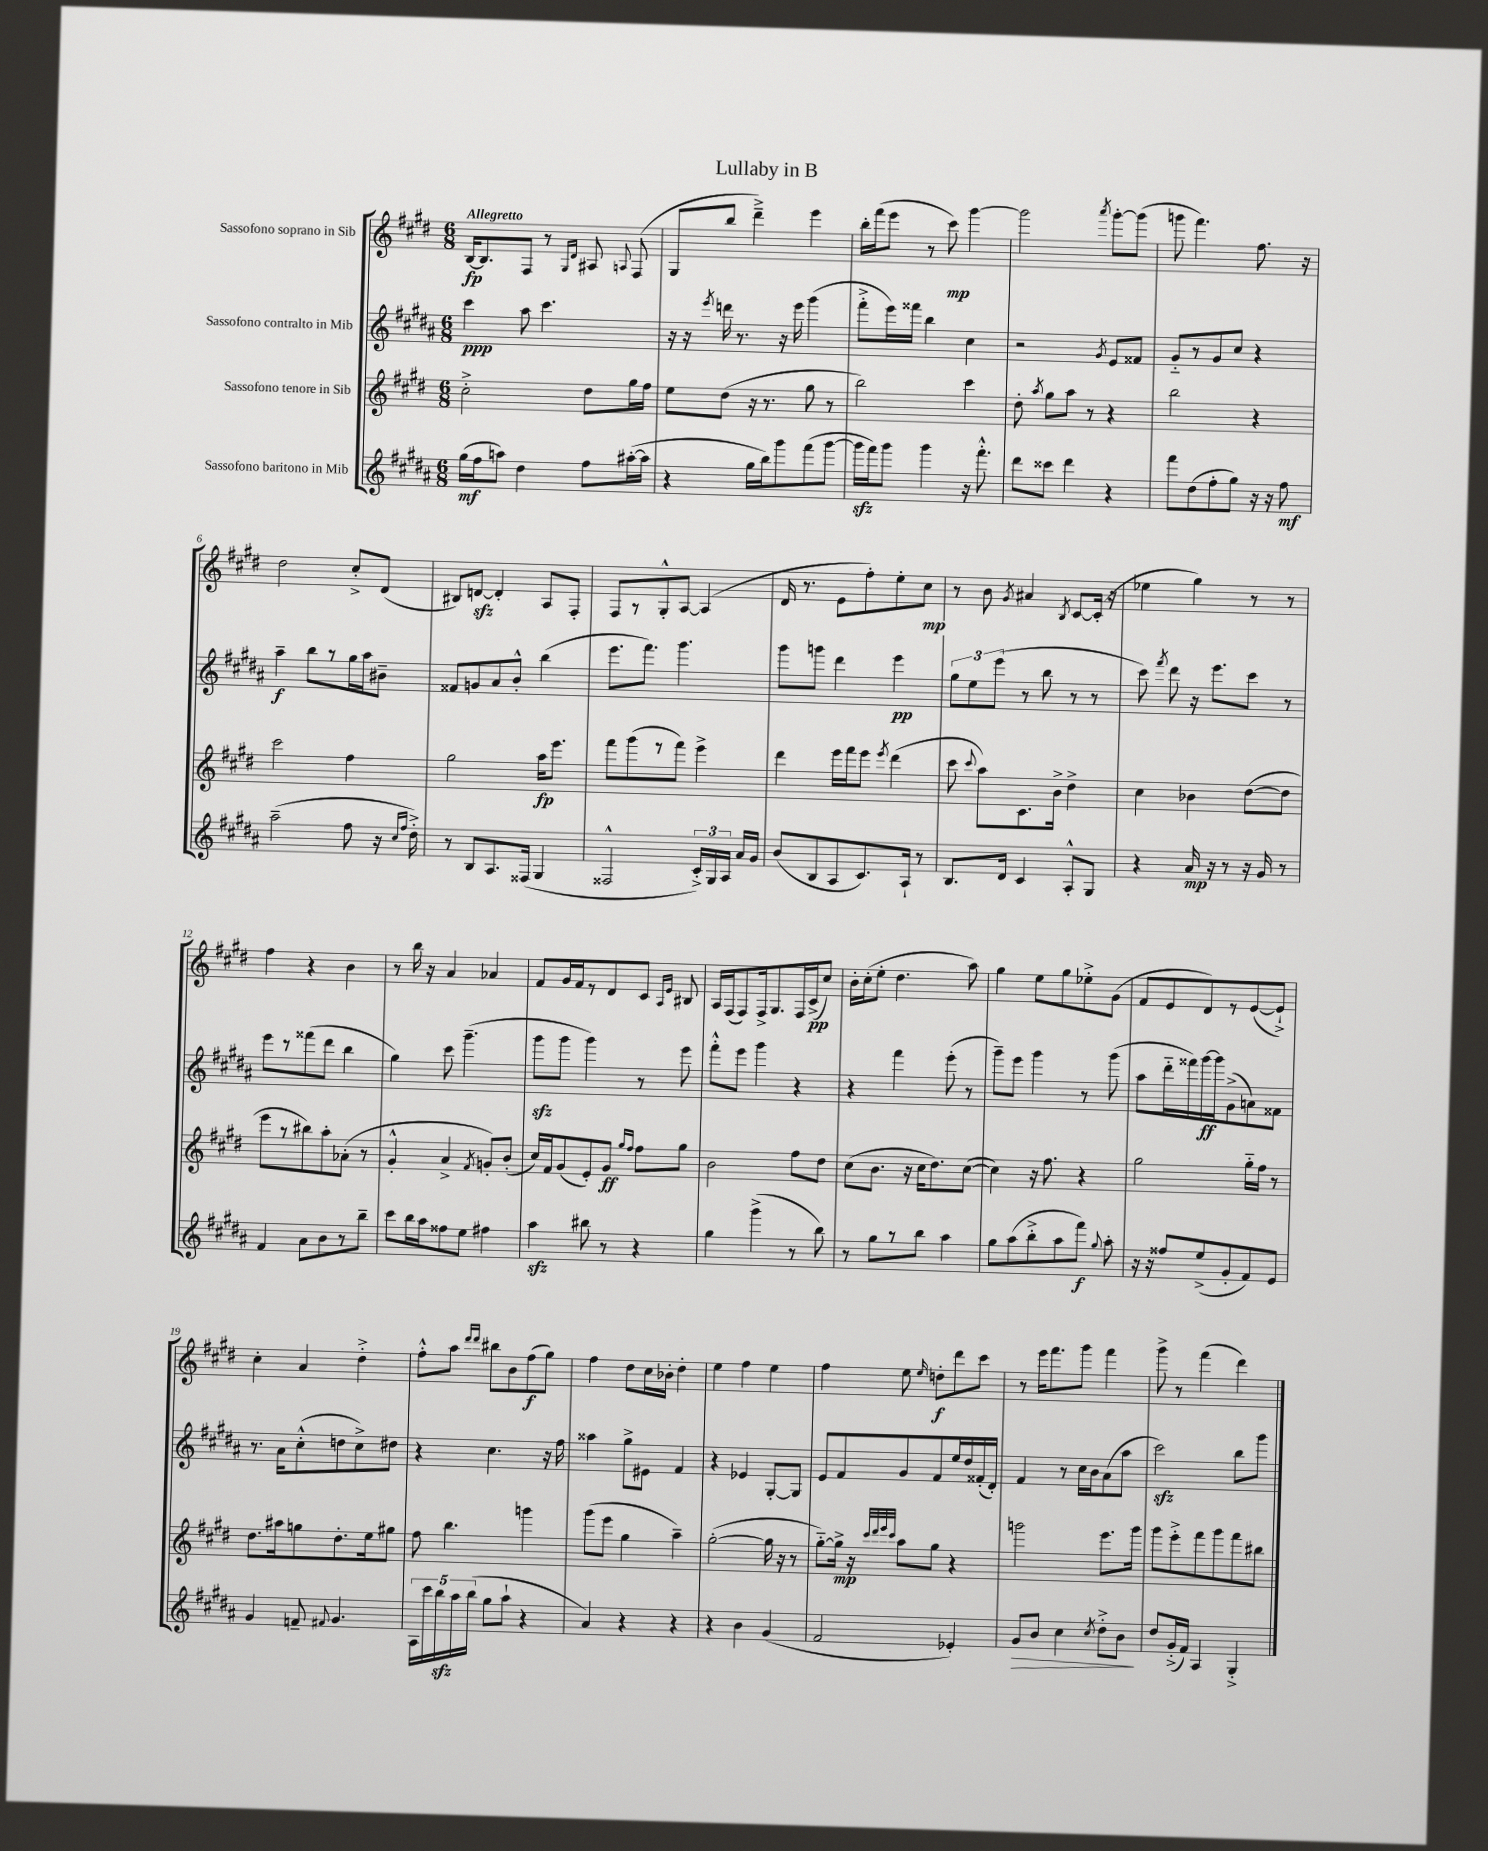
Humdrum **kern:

**kern	**dynam	**kern	**dynam	**kern	**dynam	**kern	**dynam
*part4	*part4	*part3	*part3	*part2	*part2	*part1	*part1
*staff4	*staff4	*staff3	*staff3	*staff2	*staff2	*staff1	*staff1
*I"Sassofono baritono in Mib	*	*I"Sassofono tenore in Sib	*	*I"Sassofono contralto in Mib	*	*I"Sassofono soprano in Sib	*
*clefG2	*	*clefG2	*	*clefG2	*	*clefG2	*
*k[f#c#g#d#a#]	*	*k[f#c#g#d#]	*	*k[f#c#g#d#a#]	*	*k[f#c#g#d#]	*
*M6/8	*	*M6/8	*	*M6/8	*	*M6/8	*
=1	=1	=1	=1	=1	=1	=1	=1
!	!	!	!	!	!	!LO:TX:a:B:t=Allegretto	!
(16gg#\LL	mf	2cc#'^\	.	4ccc#\	ppp	[16B/KL	fp
16ff#\J	.	.	.	.	.	8.B/]	.
8aan\J)	.	.	.	.	.	.	.
4dd#\	.	.	.	8aa#\	.	8F#/J	.
.	.	.	.	4.ccc#\	.	8r	.
.	.	.	.	.	.	16qqG#/LL	.
.	.	.	.	.	.	16qqd#/JJ	.
8ff#\L	.	8dd#\L	.	.	.	8A#X/	.
.	.	.	.	.	.	8qqAn/	.
([16aa#X'\L	.	16gg#\L	.	.	.	(8F#/	.
16aa#\JJ]	.	16ff#\JJ	.	.	.	.	.
=2	=2	=2	=2	=2	=2	=2	=2
4r	.	8ee\L	.	16r	.	8G#/L	.
.	.	.	.	16r	.	.	.
.	.	.	.	8qeee/	.	.	.
.	.	(8dd#\J	.	16dddn\	.	8bb/J	.
.	.	.	.	8.r	.	.	.
16gg#\LL	.	16r	.	.	.	4ddd#~^\)	.
16bb\J)	.	8.r	.	.	.	.	.
8ggg#\	.	.	.	16r	.	.	.
.	.	.	.	16eee\	.	.	.
(8fff#\	.	8gg#\	.	(4ggg#\	.	4eee\	.
[8ggg#\J	.	8r	.	.	.	.	.
=3	=3	=3	=3	=3	=3	=3	=3
16ggg#zz\LL]	.	2bb\)	.	8fff#'^\L	.	16bb'\LL	.
16fff#\J)	.	.	.	.	.	(16fff#\J	.
8ggg#\J	.	.	.	16eee\L)	.	8eee\J	.
.	.	.	.	16fff##X\JJ	.	.	.
4ggg#\	.	.	.	4bb\	.	8r	.
.	.	.	.	.	.	8ccc#\)	mp
16r	.	4ccc#\	.	4cc#\	.	[4ggg#\	.
8.fff#'^^\	.	.	.	.	.	.	.
=4	=4	=4	=4	=4	=4	=4	=4
8ddd#\L	.	8dd#'\	.	2r	.	2ggg#\]	.
.	.	8qaa/	.	.	.	.	.
8ccc##X\J	.	8gg#\L	.	.	.	.	.
4ddd#\	.	8aa\J	.	.	.	.	.
.	.	8r	.	.	.	.	.
.	.	.	.	8qg#/	.	8qaaa/	.
4r	.	4r	.	8e/L	.	[8ggg#'\L	.
.	.	.	.	8f##X/J	.	(8ggg#\J]	.
=5	=5	=5	=5	=5	=5	=5	=5
8fff#\L	.	2bb\	.	8g#/L	.	8gggn\	.
(8dd#\	.	.	.	8r	.	4.fff#\)	.
8ff#'\	.	.	.	8g#/	.	.	.
8gg#\J)	.	.	.	8cc#/J	.	.	.
16r	.	4r	.	4r	.	8.ff#\	.
16r	.	.	.	.	.	.	.
8ff#\	mf	.	.	.	.	.	.
.	.	.	.	.	.	16r	.
!!LO:LB:g=z
=6	=6	=6	=6	=6	=6	=6	=6
(2aa#~\	.	2ccc#\	.	4aa#~\	f	2dd#\	.
.	.	.	.	8bb\L	.	.	.
.	.	.	.	8r	.	.	.
8ff#\	.	4ff#\	.	16gg#\L	.	8cc#'^/L	.
.	.	.	.	16aa#\J	.	.	.
16r	.	.	.	8b#X~\J	.	(8d#/J	.
16qqcc#/LL	.	.	.	.	.	.	.
16qqff#/JJ	.	.	.	.	.	.	.
16dd#'^\)	.	.	.	.	.	.	.
=7	=7	=7	=7	=7	=7	=7	=7
8r	.	2gg#\	.	8f##X/L	.	8B#X/L)	.
8B/L	.	.	.	8gn/	.	[8dnzz/J	.
8.A#/	.	.	.	8a#/	.	4d'/]	.
.	.	.	.	8b'^^/J	.	.	.
(16F##X/Jk	.	.	.	.	.	.	.
4G#/	.	16aa\KL	fp	(4bb\	.	8A/L	.
.	.	8.eee\J	.	.	.	.	.
.	.	.	.	.	.	8F#'/J	.
=8	=8	=8	=8	=8	=8	=8	=8
2F##X^^/	.	8fff#\L	.	8.eee\L	.	8F#/L	.
.	.	(8ggg#\	.	.	.	8r	.
.	.	.	.	8.fff#\J)	.	.	.
.	.	8r	.	.	.	8G#'^^/	.
.	.	8fff#\J)	.	4.ggg#\	.	[8A/J	.
24c#'^/LL)	.	4eee^\	.	.	.	(4A/]	.
24G#/	.	.	.	.	.	.	.
24A#/JJ	.	.	.	.	.	.	.
16a#/LL	.	.	.	.	.	.	.
16g#/JJ	.	.	.	.	.	.	.
=9	=9	=9	=9	=9	=9	=9	=9
(8b/L	.	4ddd#\	.	8ggg#\L	.	16d#/	.
.	.	.	.	.	.	8.r	.
8B/	.	.	.	8gggn\J	.	.	.
8A#/	.	16eee\LL	.	4ddd#\	.	8e\L	.
.	.	16fff#\J	.	.	.	.	.
8.c#/)	.	8eee\J	.	.	.	8ff#'\)	.
.	.	8qeee/	.	.	.	.	.
.	.	(4ddd#\	.	4eee\	pp	8ee'\	.
16A#`/Jk	.	.	.	.	.	.	.
8r	.	.	.	.	.	8cc#\J	mp
=10	=10	=10	=10	=10	=10	=10	=10
8.B/L	.	8ccc#\	.	12gg#\L	.	8r	.
.	.	.	.	12ee\	.	.	.
.	.	8qqccc#/	.	.	.	.	.
.	.	8aa\L)	.	.	.	8b\	.
.	.	.	.	(12eee\J	.	.	.
16d#/Jk	.	.	.	.	.	.	.
.	.	.	.	.	.	8qg#/	.
4c#/	.	8.c#\	.	8r	.	4a#X/	.
.	.	.	.	8bb\	.	.	.
.	.	16b^\Jk	.	.	.	.	.
.	.	.	.	.	.	8qB/	.
8A#'^^/L	.	4dd#^\	.	8r	.	[8c#/L	.
8G#/J	.	.	.	8r	.	(16c#'/Jk]	.
.	.	.	.	.	.	16r	.
=11	=11	=11	=11	=11	=11	=11	=11
4r	.	4cc#\	.	8ccc#\)	.	4ee-X\	.
.	.	.	.	8qfff#/	.	.	.
.	.	.	.	8ddd#\	.	.	.
16a#/	mp	4b-X\	.	16r	.	4gg#\)	.
16r	.	.	.	8.eee\L	.	.	.
8r	.	.	.	.	.	.	.
16r	.	([8dd#\L	.	8ccc#\J	.	8r	.
16g#/	.	.	.	.	.	.	.
8r	.	8dd#\J]	.	8r	.	8r	.
!!LO:LB:g=z
=12	=12	=12	=12	=12	=12	=12	=12
4f#/	.	8eee\L	.	8eee\L	.	4ff#\	.
.	.	8r	.	8r	.	.	.
8a#\L	.	8bb#X\)	.	(8fff##X\	.	4r	.
8b\	.	8aa'\	.	8ddd#\J	.	.	.
8r	.	(8a-X'\J	.	4bb\	.	4b\	.
8bb~\J	.	8r	.	.	.	.	.
=13	=13	=13	=13	=13	=13	=13	=13
8ccc#\L	.	4g#'^^/	.	4gg#\)	.	8r	.
16bb\L	.	.	.	.	.	16bb\	.
16aa#\J	.	.	.	.	.	16r	.
8ff##X\	.	4a^/	.	8ccc#\	.	4a/	.
8ee\J	.	.	.	(4.ggg#~\	.	.	.
.	.	8qf#/	.	.	.	.	.
4ff#X\	.	8gn'/L)	.	.	.	4a-X/	.
.	.	(8b'/J	.	.	.	.	.
=14	=14	=14	=14	=14	=14	=14	=14
4aa#zz\	.	16cc#/LL)	.	8ggg#zz\L	.	8f#/L	.
.	.	16f#/J	.	.	.	.	.
.	.	(8g#/	.	8ggg#\J	.	16g#/L	.
.	.	.	.	.	.	16f#/J	.
8bb#X\	.	8e'/)	.	4ggg#\)	.	8r	.
8r	.	8g#/J	ff	.	.	8d#/	.
.	.	16qqgg#/LL	.	.	.	.	.
.	.	16qqff#/JJ	.	.	.	.	.
4r	.	8ff#\L	.	8r	.	8c#/J	.
.	.	.	.	.	.	16qqA/LL	.
.	.	.	.	.	.	16qqe/JJ	.
.	.	8gg#\J	.	8eee\	.	8B#X/	.
=15	=15	=15	=15	=15	=15	=15	=15
4gg#\	.	2b\	.	8fff#'^^\L	.	16A/LL	.
.	.	.	.	.	.	(16F#/J	.
.	.	.	.	8eee\J	.	8F#/)	.
(4ggg#^\	.	.	.	4ggg#\	.	16F#^/k	.
.	.	.	.	.	.	8.G#/	.
8r	.	8ff#\L	.	4r	.	16F#/L	.
.	.	.	.	.	.	(16c#^/J	pp
8bb\)	.	8dd#\J	.	.	.	8cc#/J)	.
=16	=16	=16	=16	=16	=16	=16	=16
8r	.	(8cc#\L	.	4r	.	16b'\LL	.
.	.	.	.	.	.	(16cc#'\J	.
8gg#\L	.	8.b\J	.	.	.	8ee'\J	.
8r	.	.	.	4fff#\	.	4.dd#\	.
.	.	16r	.	.	.	.	.
8bb\J	.	16cc#\KL	.	.	.	.	.
.	.	8.dd#\)	.	.	.	.	.
4aa#\	.	.	.	(8eee'\	.	.	.
.	.	([8cc#\J	.	8r	.	8aa\)	.
=17	=17	=17	=17	=17	=17	=17	=17
8gg#\L	.	4cc#\])	.	8ggg#~\L)	.	4gg#\	.
(8aa#\	.	.	.	8eee\J	.	.	.
8bb'^\	.	16r	.	4ggg#\	.	8ee\L	.
.	.	8.ff#\	.	.	.	.	.
8aa#\	.	.	.	.	.	8gg#\	.
8fff#\J)	f	4r	.	8r	.	8ee-X'^\	.
8qqgg#/	.	.	.	.	.	.	.
8aa#'\	.	.	.	(8ggg#\	.	(8g#\J	.
=18	=18	=18	=18	=18	=18	=18	=18
16r	.	2gg#\	.	8aa#\L	.	8f#/L	.
16r	.	.	.	.	.	.	.
8ff##X/L	.	.	.	16ddd#\L	.	8e/	.
.	.	.	.	16fff##X\)	.	.	.
(8ee^/	.	.	.	[16ggg#\	ff	8d#/)	.
.	.	.	.	16ggg#\J]	.	.	.
8g#'/	.	.	.	(8g#^\	.	8r	.
8f#/)	.	16gg#\LL	.	8an\)	.	([8e/	.
.	.	16ff#\JJ	.	.	.	.	.
8e/J	.	8r	.	8f##X\J	.	8e`^/J])	.
!!LO:LB:g=z
=19	=19	=19	=19	=19	=19	=19	=19
4g#/	.	8.dd#\L	.	8.r	.	4cc#'\	.
.	.	16aa#X\k	.	16a#\KL	.	.	.
8fn~/	.	8ggn\	.	(8cc#'^^\	.	4a/	.
8qqf#X/	.	.	.	.	.	.	.
4.g#/	.	8.dd#'\	.	8ddn\	.	.	.
.	.	.	.	8cc#^\)	.	4dd#'^\	.
.	.	16ee\k	.	.	.	.	.
.	.	8gg#X\J	.	8dd#X\J	.	.	.
=20	=20	=20	=20	=20	=20	=20	=20
20A#\LL	.	8ff#\	.	4r	.	8ff#'^^\L	.
20ccc#\	.	.	.	.	.	.	.
20bbzz\	.	.	.	.	.	.	.
.	.	4.bb\	.	.	.	8aa\J	.
20aa#\	.	.	.	.	.	.	.
(20bb\JJ	.	.	.	.	.	.	.
.	.	.	.	.	.	16qqddd#/LL	.
.	.	.	.	.	.	16qqddd#/JJ	.
8gg#\L	.	.	.	4.cc#\	.	8bb#X\L	.
8aa#`\J	.	.	.	.	.	8b\	.
4r	.	4gggn\	.	.	.	(8ff#\	f
.	.	.	.	16r	.	8gg#\J)	.
.	.	.	.	16ff#\	.	.	.
=21	=21	=21	=21	=21	=21	=21	=21
4a#/)	.	(8ggg#\L	.	4aa##X\	.	4ff#\	.
.	.	8eee\J	.	.	.	.	.
4r	.	4gg#\	.	8gg#^\L	.	8dd#\L	.
.	.	.	.	8e#X\J	.	16cc#\L	.
.	.	.	.	.	.	16b-X'\JJ	.
4r	.	4aa~\)	.	4f#/	.	4dd#'\	.
=22	=22	=22	=22	=22	=22	=22	=22
4r	.	([2gg#'\	.	4r	.	4ee\	.
4b\	.	.	.	4e-X/	.	4ff#\	.
(4g#/	.	16gg#\]	.	[8G#'/L	.	4ee\	.
.	.	16r	.	.	.	.	.
.	.	8r	.	8G#/J]	.	.	.
=23	=23	=23	=23	=23	=23	=23	=23
2f#/	.	[8gg#\L)	.	8e/L	.	4ff#\	.
.	.	16gg#^\Jk]	mp	8f#/	.	.	.
.	.	16r	.	.	.	.	.
.	.	32qqccc#/LLL	.	.	.	.	.
.	.	32qqddd#/	.	.	.	.	.
.	.	32qqeee/	.	.	.	.	.
.	.	32qqccc#/JJJ	.	.	.	.	.
.	.	8aa\L	.	8g#/	.	8ee\	.
.	.	.	.	.	.	16qqee/	.
.	.	8gg#\J	.	8f#/	.	8ddn'\L	f
4e-X'/)	.	4r	.	16ee/L	.	8ddd#\	.
.	.	.	.	16dd#/	.	.	.
.	.	.	.	(16f##X'/	.	8ccc#\J	.
.	.	.	.	16d#'/JJ)	.	.	.
=24	=24	=24	=24	=24	=24	=24	=24
!	!LO:HP:b	!	!	!	!	!	!
8g#/L	>	2gggn\	.	4f#/	.	8r	.
8b/J	.	.	.	.	.	16eee\KL	.
.	.	.	.	.	.	8.fff#\	.
4cc#\	.	.	.	8r	.	.	.
.	.	.	.	16cc#\LL	.	8ggg#\J	.
.	.	.	.	16b\J	.	.	.
8qcc#/	.	.	.	.	.	.	.
8dd#'^\L	.	8.eee\L	.	(8a#\	.	4fff#\	.
8b\J	.	.	.	8aa#\J	.	.	.
.	.	16ggg\Jk	.	.	.	.	.
.	]	.	.	.	.	.	.
=25	=25	=25	=25	=25	=25	=25	=25
8dd#/L	.	8ggg#\L	.	2ccc#zz\)	.	8ggg#^\	.
(16g#'^/L	.	8eee'^\	.	.	.	8r	.
16f#/JJ)	.	.	.	.	.	.	.
4A#/	.	8fff#\	.	.	.	(4fff#\	.
.	.	8ggg#\	.	.	.	.	.
4G#'^/	.	8fff#\	.	8bb\L	.	4ddd#\)	.
.	.	8bb#X\J	.	8ggg#\J	.	.	.
==	==	==	==	==	==	==	==
*-	*-	*-	*-	*-	*-	*-	*-
